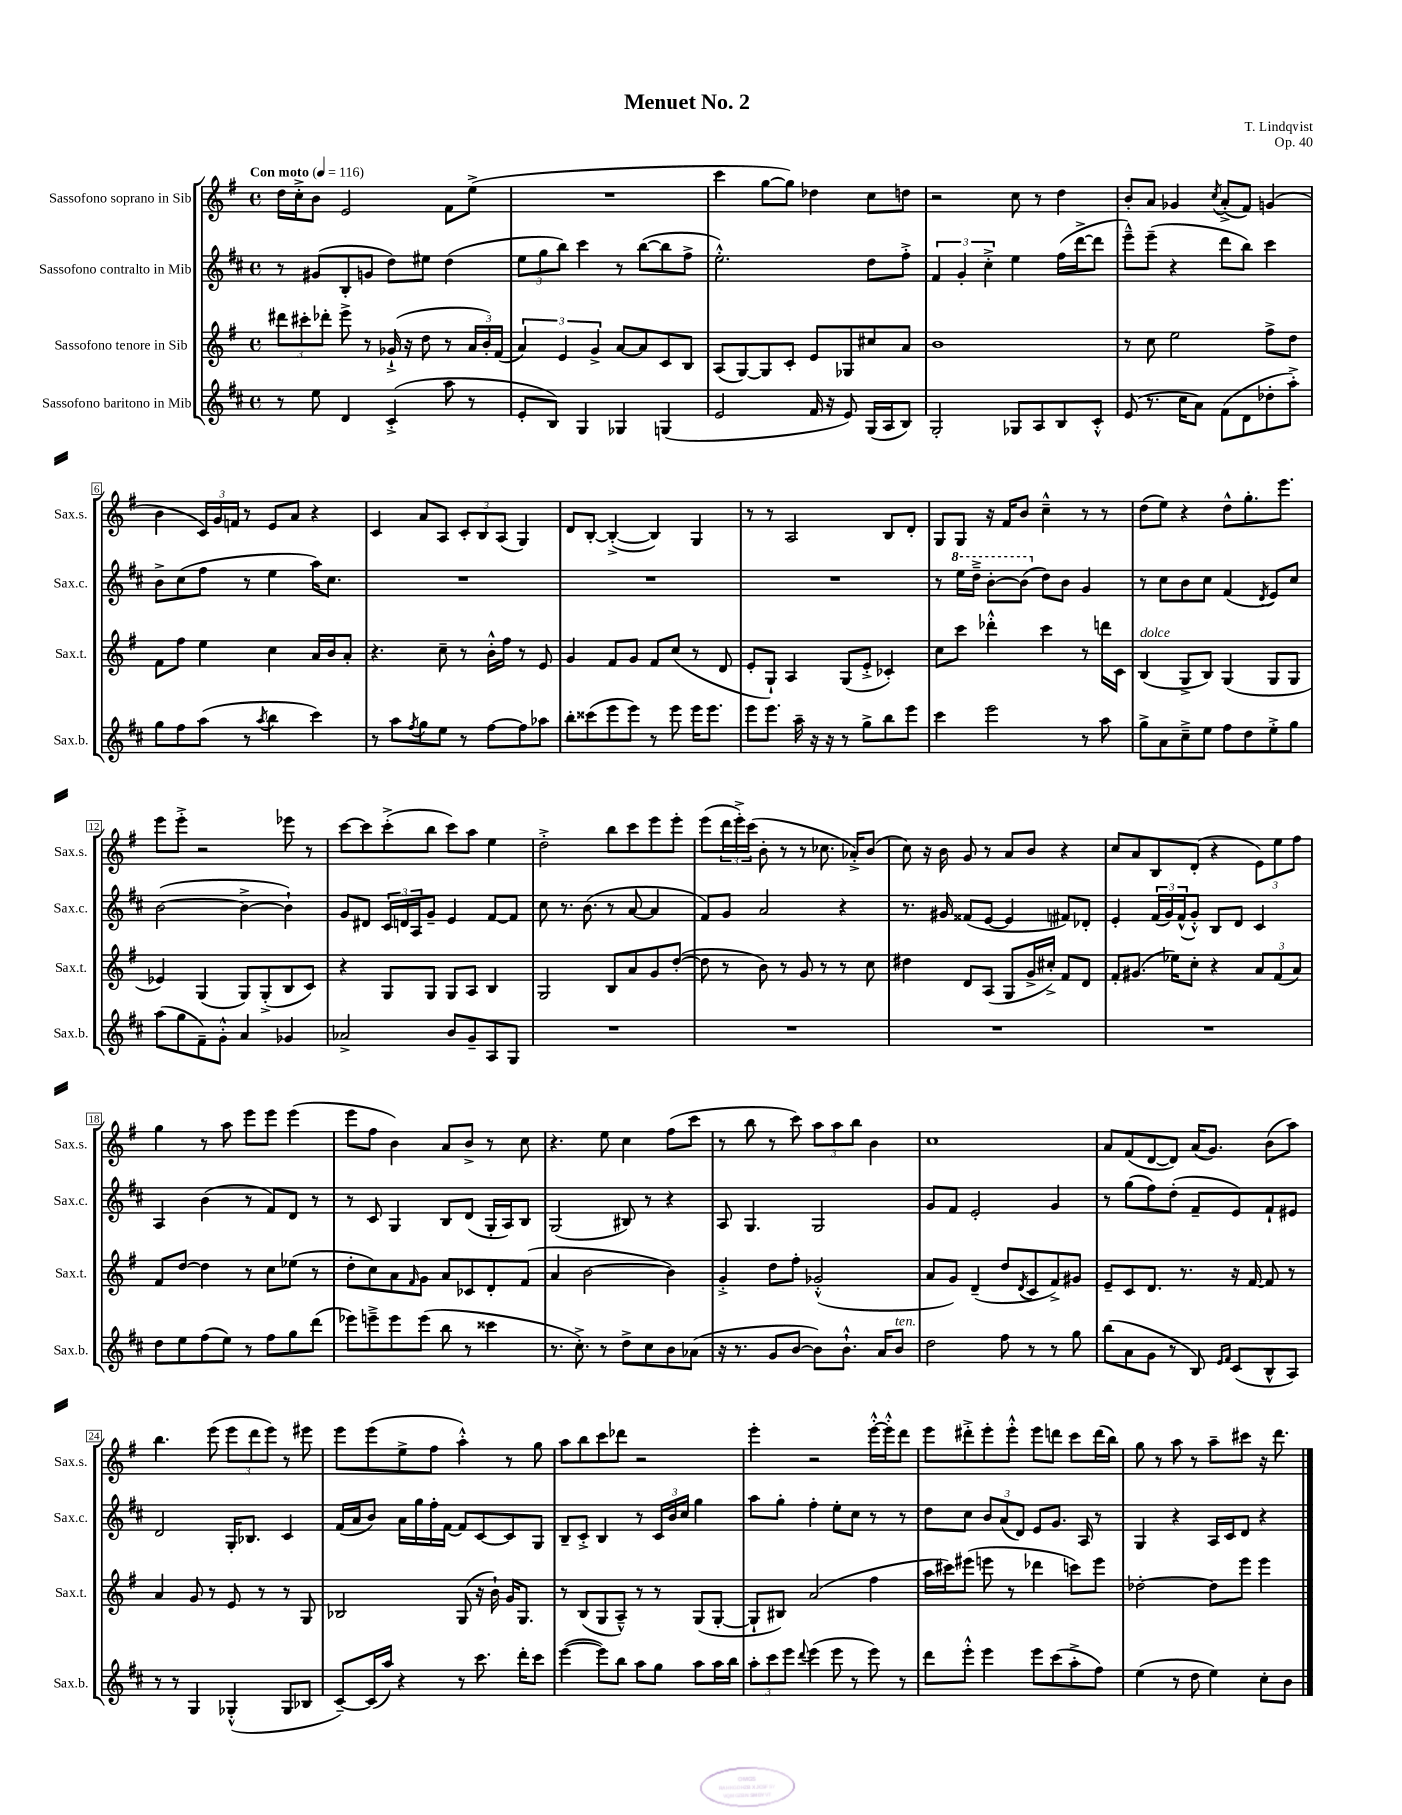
\header { title = "Menuet No. 2" composer = "T. Lindqvist" opus = "Op. 40" }
<<
\new StaffGroup <<
\new Staff = "s0" \with { instrumentName = "Sassofono soprano in Sib" shortInstrumentName = "Sax.s." } {
    \clef treble \key g \major \defaultTimeSignature \time 4/4 \tempo "Con moto" 4 = 116
    d''16 c''16-.-> b'8 e'2 fis'8 e''8->( |
    R1 |
    c'''4 g''8~ g''8) des''4 c''8 d''8 |
    r2 c''8 r8 d''4 |
    b'8-. a'8 ges'4 \acciaccatura { c''8 } a'8-.->( fis'8) g'4( |
    b'4 \tuplet 3/2 { c'16) g'16 f'16 } r8 e'8 a'8 r4 |
    c'4 a'8 a8 \tuplet 3/2 { c'8-. b8 a8( } g4) |
    d'8 b8~-. b4~-.->( b4) g4 |
    r8 r8 a2 b8 d'8-. |
    g8 g8 r16 fis'16 b'8 c''4---^ r8 r8 |
    d''8( e''8) r4 d''8-^ g''8.-. e'''8. |
    e'''8 e'''8-.-> r2 ees'''8 r8 |
    c'''8~ c'''8 c'''8-.->( b''8 c'''8) a''8 e''4 |
    d''2-.-> b''8 c'''8 e'''8 e'''8-. |
    e'''8( \tuplet 3/2 { d'''16 e'''16-.->) c'''16( } b'8-. r8 r8 ces''8. aes'16-.->) b'8( |
    c''8) r16 b'16 g'8 r8 a'8 b'8 r4 |
    c''8 a'8 b8 d'8-.( r4 \tuplet 3/2 { e'8) e''8 fis''8 } |
    g''4 r8 a''8 e'''8 e'''8 e'''4( |
    e'''8 fis''8 b'4) a'8 b'8-> r8 c''8 |
    r4. e''8 c''4 fis''8( c'''8 |
    r8 b''8 r8 c'''8) \tuplet 3/2 { a''8 a''8 b''8 } b'4 |
    c''1 |
    a'8 fis'8( d'8~ d'8) a'16( g'8.) b'8( a''8) |
    b''4. e'''8( \tuplet 3/2 { e'''8 d'''8 e'''8) } r8 eis'''8 |
    e'''8 e'''8( e''8-> fis''8 a''4-.-^) r8 g''8 |
    a''8 b''8 c'''8 des'''8 r2 |
    e'''4-. r2 e'''16~-.-^ e'''16-.-^ d'''8 |
    e'''8 dis'''8-.-> e'''8-. e'''8-.-^ e'''8 d'''8 c'''8 d'''16( b''16) |
    g''8 r8 a''8 r8 a''8-- cis'''8 r16 d'''8. \bar "|." |
}
\new Staff = "s1" \with { instrumentName = "Sassofono contralto in Mib" shortInstrumentName = "Sax.c." } {
    \clef treble \key d \major \defaultTimeSignature \time 4/4
    r8 gis'8( b8-. g'8 d''8) eis''8 d''4( |
    \tuplet 3/2 { e''8 g''8 b''8) } cis'''4 r8 b''8~( b''8 fis''8-> |
    e''2.-.-^) d''8 fis''8-.-> |
    \tuplet 3/2 { fis'4 g'4-. cis''4-.-> } e''4 fis''16( d'''16~-> d'''8 |
    e'''8---^) e'''8--( r4 d'''8 b''8) cis'''4 |
    b'8-> cis''8( fis''8 r8 e''4 a''16) cis''8. |
    R1 |
    R1 |
    R1 |
    r8 \ottava #1 e'''16 d'''16---> b''8~-. b''8( \ottava #0 d''8) b'8 g'4 |
    r8 cis''8 b'8 cis''8 fis'4( \acciaccatura { d'8 } e'8) cis''8 |
    b'2~( b'4~-> b'4-!) |
    g'8 dis'8 \tuplet 3/2 { cis'16 d'16 a16 } g'8-- e'4 fis'8~ fis'8 |
    cis''8 r8. b'8.( r8 a'8~ a'4 |
    fis'8) g'8 a'2 r4 |
    r8. gis'16 fisis'8( e'8~ e'4 fis'8) des'8-. |
    e'4-. \tuplet 3/2 { fis'16( g'16) fis'16-^( } g'8-.-^) b8 d'8 cis'4 |
    a4 b'4( r8 fis'8) d'8 r8 |
    r8 cis'8 g4 b8 d'8( g16-. a16) b8 |
    g2( bis8) r8 r4 |
    a8 g4. g2 |
    g'8 fis'8 e'2-. g'4 |
    r8 g''8( fis''8) d''8-.( fis'8-- e'8) fis'8-! eis'8 |
    d'2 g16-. bes8. cis'4 |
    fis'16( a'16 b'8) a'16 g''16 fis''16-. fis'16~ fis'8 cis'8~ cis'8 g8 |
    b8-- cis'8-.-> b4 r8 \tuplet 3/2 { cis'16 b'16 cis''16 } g''4 |
    a''8 g''8-. fis''4-. e''8-. cis''8 r8 r8 |
    d''8 cis''8 \tuplet 3/2 { b'8 a'8( d'8) } e'8 g'8. a16 r8 |
    g4 r4 a16 cis'16 d'8 r4 \bar "|." |
}
\new Staff = "s2" \with { instrumentName = "Sassofono tenore in Sib" shortInstrumentName = "Sax.t." } {
    \clef treble \key g \major \defaultTimeSignature \time 4/4
    \tuplet 3/2 { dis'''8 cis'''8-. des'''8-. } e'''8-> r8 ges'16-!->( r16 d''8 r8 \tuplet 3/2 { a'16 b'16-.) fis'16( } |
    \tuplet 3/2 { a'4) e'4 g'4-> } a'8~ a'8 c'8 b8 |
    a8( g8~) g8 c'8-. e'8 ges8 cis''8 a'8 |
    b'1 |
    r8 c''8 e''2 fis''8-> d''8 |
    fis'8 fis''8 e''4 c''4 a'16 b'16 a'8-. |
    r4. c''8-- r8 b'16-.-^ fis''16 r8 e'8 |
    g'4 fis'8 g'8 fis'8 c''8( r8 d'8 |
    e'8-. g8-!) a4 g8( e'8-.-> ces'4-.) |
    c''8 c'''8 des'''4-.-^ c'''4 r8 d'''16 c'16 |
    b4^\markup { \italic "dolce" }( g8-> b8) g4( g8 g8 |
    ees'4) g4( g8) g8-.->( b8 c'8) |
    r4 g8 g8 g8 a8 b4 |
    g2 b8 a'8 g'8 d''8~-.( |
    d''8 r8 b'8) r8 g'8 r8 r8 c''8 |
    dis''4 d'8 a8( g8 g'16-> cis''16-.->) fis'8 d'8 |
    fis'8-. gis'8.( ees''16) c''8-. r4 \tuplet 3/2 { a'8 fis'8( a'8) } |
    fis'8 d''8~ d''4 r8 c''8 ees''8( r8 |
    d''8-. c''8) a'8 \grace { fis'16 } g'8 a'8 ces'8 d'8-. fis'8( |
    a'4 b'2~ b'4) |
    g'4-.-> d''8 fis''8-. ges'2-.-^( |
    a'8 g'8) d'4--( d''8 \acciaccatura { d'8 } c'8 fis'8->) gis'8 |
    e'8-- c'8 d'8. r8. r16 fis'16~ fis'8 r8 |
    a'4 g'8 r8 e'8 r8 r8 g8 |
    bes2 g8( r16 b'16-!) g'16 g8. |
    r8 b8( g8 a8---^) r8 r8 g8( g8~-. |
    g8-! bis8) a'2( fis''4 |
    a''16 cis'''16) eis'''8( e'''8 r8 des'''4 c'''8) e'''8 |
    des''2~-. des''8 e'''8 e'''4 \bar "|." |
}
\new Staff = "s3" \with { instrumentName = "Sassofono baritono in Mib" shortInstrumentName = "Sax.b." } {
    \clef treble \key d \major \defaultTimeSignature \time 4/4
    r8 e''8 d'4 cis'4-.->( a''8 r8 |
    e'8-. b8) g4 ges4 g4( |
    e'2 fis'16 r16 e'8) g16( a16 b8) |
    g2-. ges8 a8 b8 cis'8-.-^ |
    e'8( r8. cis''16 a'8) fis'8( d'8 des''8-. a''8-.->) |
    g''8 fis''8 a''8( r8 \acciaccatura { a''8 } b''4 cis'''4) |
    r8 a''8 \acciaccatura { fis''8 } g''8 e''8 r8 fis''8~ fis''8 aes''8 |
    b''8-. cisis'''8( e'''8 e'''8) r8 e'''8 e'''16 e'''8. |
    e'''8 e'''8. a''16-- r16 r16 r8 g''8-> b''8 e'''8 |
    cis'''4 e'''2 r8 a''8 |
    g''8-> a'8 cis''8---> e''8 fis''8 d''8 e''8-.-> g''8 |
    a''8( g''8 fis'8--) g'8-.-^ a'4 ges'4 |
    aes'2-> b'8 g'8-- a8 g8 |
    R1 |
    R1 |
    R1 |
    R1 |
    d''8 e''8 fis''8( e''8) r8 fis''8 g''8 d'''8( |
    ees'''8) e'''8---> e'''8 e'''8( b''8 r8 cisis'''4 |
    r8. cis''8.-.->) r8 d''8-> cis''8 b'8 aes'8( |
    r16 r8. g'8 b'8~ b'8) b'8.-!-^ a'16 b'8^\markup { \italic "ten." } |
    d''2 fis''8 r8 r8 g''8 |
    b''8( a'8 g'8 r8 b8) \grace { e'16 fis'16 } cis'8( b8-^ a8) |
    r8 r8 g4 ges4-.-^( ges8 bes8 |
    cis'8~--) cis'16( a''16) r4 r8 cis'''8. d'''16-. cis'''8 |
    e'''4~( e'''8) b''8 a''8 g''8 a''8 a''16 b''16 |
    \tuplet 3/2 { a''8-. cis'''8 e'''8 } \appoggiatura { d'''8 } e'''4( e'''8 r8 e'''8) r8 |
    d'''8 e'''8-.-^ e'''4 e'''8 cis'''8( a''8-.-> fis''8) |
    e''4( r8 d''8 e''4) cis''8-. b'8 \bar "|." |
}
>>
>>
\layout { \context { \Score \override BarNumber.stencil = #(make-stencil-boxer 0.1 0.3 ly:text-interface::print) } }
